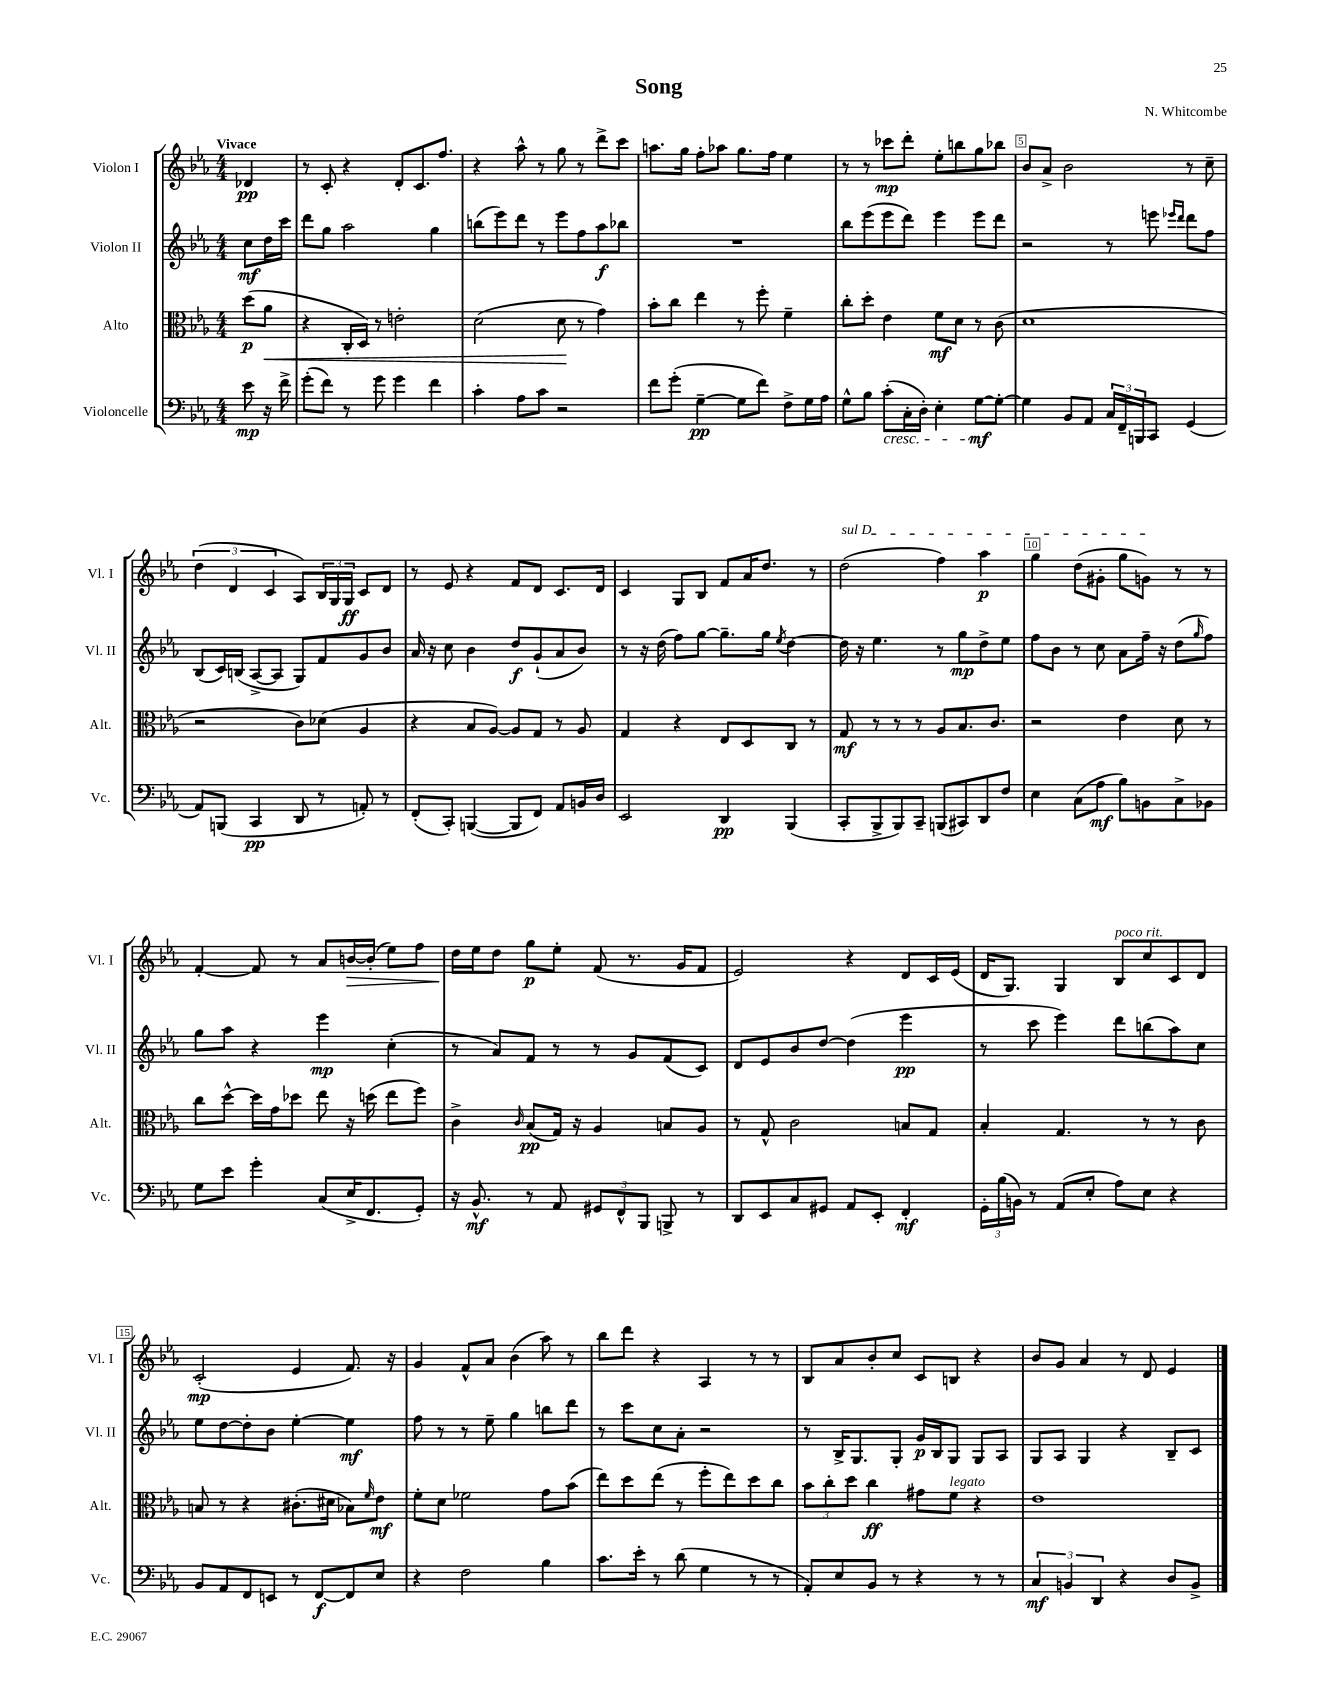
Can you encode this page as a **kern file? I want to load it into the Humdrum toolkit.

**kern	**kern	**kern	**kern
*staff4	*staff3	*staff2	*staff1
*clefF4	*clefC3	*clefG2	*clefG2
*k[b-e-a-]	*k[b-e-a-]	*k[b-e-a-]	*k[b-e-a-]
*M4/4	*M4/4	*M4/4	*M4/4
8e-	(8dd	8cc	4d-
16r	8a-	16dd	.
16f^	.	16ccc	.
=	=	=	=
(8g'	4r	8ddd	8r
8f)	.	8gg	8c'
8r	16C'	2aa-	4r
.	16D)	.	.
8g	8r	.	.
4g	2e'	.	8d'
.	.	.	8.c
4f	.	4gg	.
.	.	.	8.ff
=	=	=	=
4c'	(2d	(8bb	4r
.	.	8eee-)	.
8A-	.	8ddd	8aa-^^
8c	.	8r	8r
2r	8d	8eee-	8gg
.	8r	8ff	8r
.	4g)	8aa-	8ddd^
.	.	8bb-	8ccc
=	=	=	=
8f	8b-'	1r	8.aa
(8g'	8cc	.	.
.	.	.	16gg
[4G~	4ee-	.	8ff'
.	.	.	8aa-
8G]	8r	.	8.gg
8f)	8ff'	.	.
.	.	.	16ff
8F^	4f~	.	4ee-
16G	.	.	.
16A-	.	.	.
=	=	=	=
8G^^	8cc'	8bb-	8r
8B-	8dd'	(8eee-	8r
(8c'	4e-	8eee-	8ccc-
16C'	.	8ddd)	8ddd'
16D')	.	.	.
4E-'	8f	4eee-	8ee-'
.	8d	.	8bb
[8G	8r	8eee-	8gg
8G'_	(8c	8ddd	8bb-
=	=	=	=
4G]	1d	2r	8b-
.	.	.	8a-^
8BB-	.	.	2b-
8AA-	.	.	.
24C	.	8r	.
24FF~	.	.	.
24BBB	.	.	.
8CC	.	8eee	.
.	.	16qqeee-	.
.	.	16qqddd	.
(4GG	.	8ddd	8r
.	.	8ff	8cc~
=	=	=	=
8AA-)	2r	(8B-	(6dd
(8BBB	.	16c)	.
.	.	.	6d
.	.	(16B	.
4CC	.	[8A-^	.
.	.	.	6c
.	.	8A-]	.
8DD	8c)	8G)	8A-)
8r	(8d-	8f	24B-
.	.	.	24G
.	.	.	24G
8AA')	4A-	8g	8c
8r	.	8b-	8d
=	=	=	=
(8FF'	4r	16a-	8r
.	.	16r	.
8CC')	.	8cc	8e-
([4BBB	8B-	4b-	4r
.	[8A-)	.	.
8BBB]	8A-]	8dd	8f
8FF)	8G	(8g`	8d
8AA-	8r	8a-	8.c
16BB	8A-	8b-)	.
16D	.	.	16d
=	=	=	=
2EE-	4G	8r	4c
.	.	16r	.
.	.	(16dd	.
.	4r	8ff)	8G
.	.	[8gg	8B-
4DD	8E-	8.gg~]	8f
.	8D	.	16a-
.	.	16gg	8.dd
.	.	8qee-	.
(4BBB-	8C	[4dd	.
.	8r	.	8r
=	=	=	=
8CC'	8G	16dd]	(2dd
.	.	16r	.
8BBB-^	8r	4.ee-	.
8BBB-)	8r	.	.
8CC~	8r	.	.
(8BBB	8A-	8r	4ff)
8CC#)	8.B-	8gg	.
8DD	.	8dd^	4aa-
.	8.c	.	.
8F	.	8ee-	.
=	=	=	=
4E-	2r	8ff	4gg
.	.	8b-	.
(8C	.	8r	(8dd
8A-	.	8cc	8g#'
8B-)	4e-	8a-	8gg
8BB	.	16ff~	8g)
.	.	16r	.
8C^	8d	(8dd	8r
.	.	16qqgg	.
8BB-	8r	8ff)	8r
=	=	=	=
8G	8cc	8gg	[4f'
8e-	[8dd^^	8aa-	.
4g'	16dd]	4r	8f]
.	16g	.	.
.	8dd-	.	8r
(8C	8ee-	4eee-	8a-
16E-^	16r	.	[16b
8.FF	(16dd	.	(16b']
.	8ee-	(4cc'	8ee-)
8GG')	8ff)	.	8ff
=	=	=	=
16r	4c^	8r	16dd
8.BB-^^	.	.	16ee-
.	.	8a-)	8dd
.	16qqc	.	.
8r	(8B-	8f	8gg
8AA-	16G)	8r	8ee-'
.	16r	.	.
12GG#	4A-	8r	(8f
12FF^^	.	.	.
.	.	8g	8.r
12BBB-	.	.	.
8BBB^	8B	(8f	.
.	.	.	16g
8r	8A-	8c)	8f
=	=	=	=
8DD	8r	8d	2e-)
8EE-	8G^^	8e-	.
8C	2c	8b-	.
8GG#	.	[8dd	.
8AA-	.	(4dd]	4r
8EE-'	.	.	.
4FF'	8B	4eee-	8d
.	8G	.	16c
.	.	.	(16e-
=	=	=	=
24GG'	4B-'	8r	16d
(24B-	.	.	.
.	.	.	8.G)
24BB)	.	.	.
8r	.	8ccc	.
(8AA-	4.G	4eee-)	4G
8E-'	.	.	.
8A-)	.	8ddd	8B-
8E-	8r	(8bb	8cc
4r	8r	8aa-)	8c
.	8c	8cc	8d
=	=	=	=
8BB-	8B	8ee-	(2c'
8AA-	8r	[8dd	.
8FF	4r	8dd']	.
8EE	.	8b-	.
8r	(8.c#'	[4ee-'	4e-
[8FF	.	.	.
.	16d#	.	.
8FF]	8B-)	4ee-]	8.f)
.	16qqf	.	.
8E-	8e-	.	.
.	.	.	16r
=	=	=	=
4r	8f'	8ff	4g
.	8d	8r	.
2F	2f-	8r	8f^^
.	.	8ee-~	8a-
.	.	4gg	(4b-
4B-	8g	8bb	8aa-)
.	(8b-	8ddd	8r
=	=	=	=
8.c	8ee-)	8r	8bb-
.	8dd	8ccc	8ddd
16e-'	.	.	.
8r	(8ee-	8cc	4r
(8d	8r	8a-'	.
4G	8ff'	2r	4A-
.	8ee-)	.	.
8r	8dd	.	8r
8r	8cc	.	8r
=	=	=	=
8AA-')	12b-	8r	8B-
.	12cc'	.	.
8E-	.	16B-^	8a-
.	12dd	.	.
.	.	8.G	.
8BB-	4cc	.	8b-'
8r	.	8G'	8cc
4r	8g#	16g	8c
.	.	16B-	.
.	8f	8G	8B
8r	4r	8G	4r
8r	.	8A-	.
=	=	=	=
6C	1e-	8G	8b-
.	.	8A-	8g
6BB	.	.	.
.	.	4G	4a-
6DD	.	.	.
4r	.	4r	8r
.	.	.	8d
8D	.	8B-~	4e-
8BB^	.	8c	.
==	==	==	==
*-	*-	*-	*-
